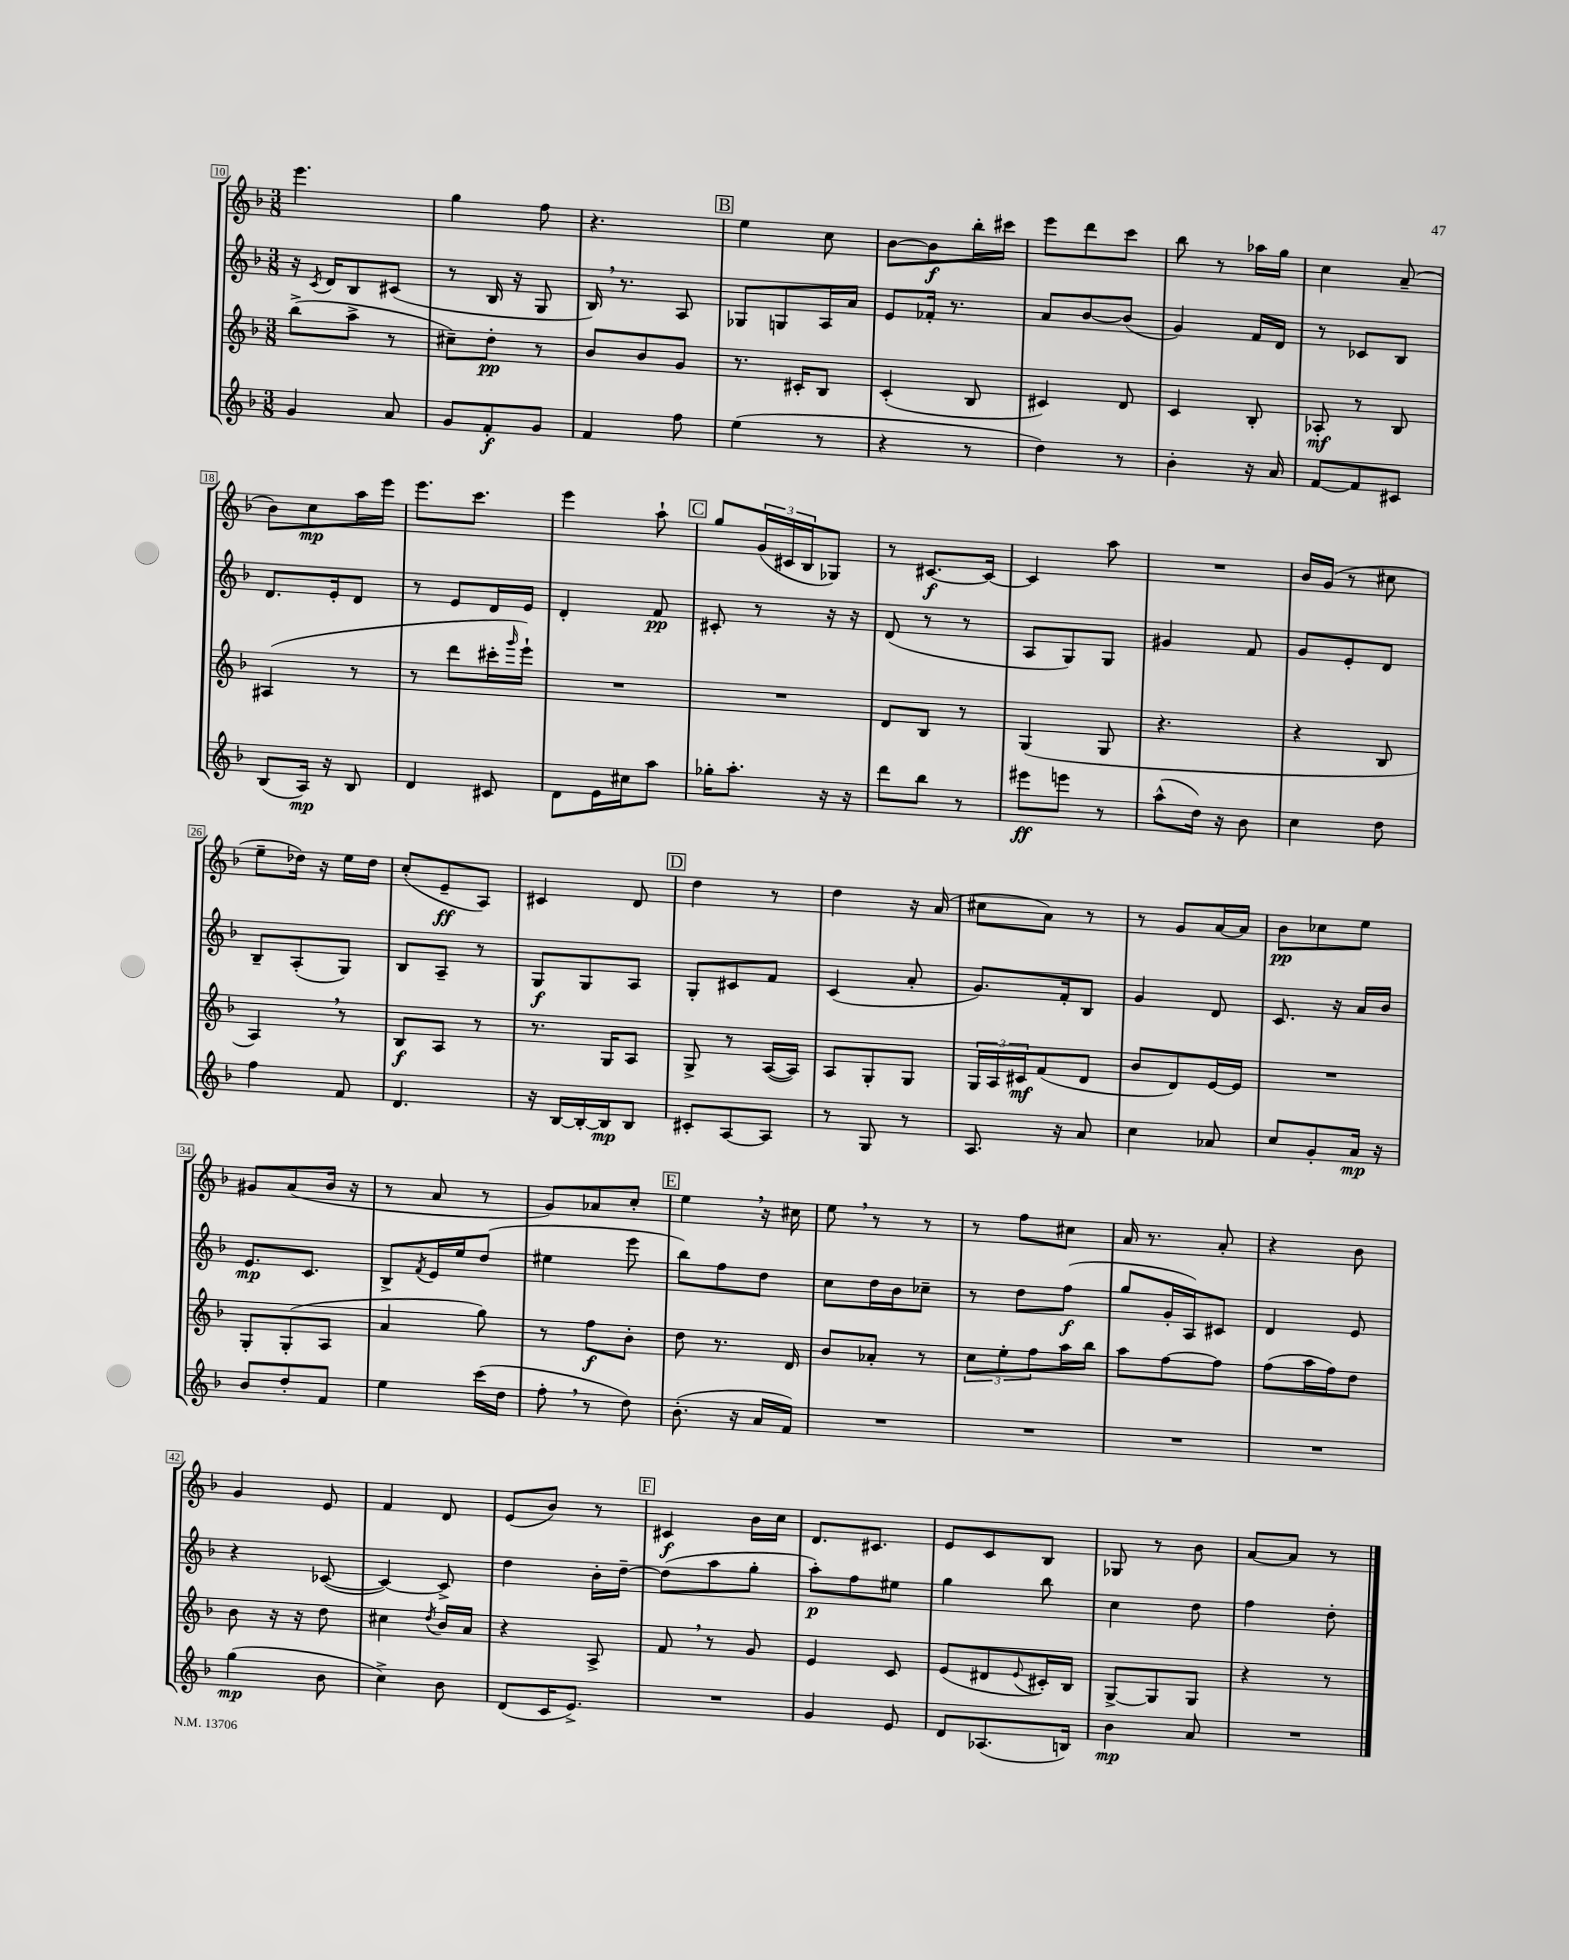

**kern	**kern	**kern	**kern
*staff4	*staff3	*staff2	*staff1
*clefG2	*clefG2	*clefG2	*clefG2
*k[b-]	*k[b-]	*k[b-]	*k[b-]
*M3/8	*M3/8	*M3/8	*M3/8
4g	(8bb-^	16r	4.eee
.	.	8qc	.
.	.	16d	.
.	8aa^	8B-	.
8a	8r	(8c#	.
=	=	=	=
8g	8cc#~)	8r	4gg
8f'	8dd'	16B-	.
.	.	16r	.
8g	8r	8G	8ff
=	=	=	=
4f	8b-	16B-)	4.r
.	.	8.r	.
.	8b-	.	.
8ff	8g	8A	.
=	=	=	=
(4ee	8.r	8G-	4ee
.	.	8G	.
.	16c#'	.	.
8r	8B-	16A	8cc
.	.	16a	.
=	=	=	=
4r	(4c'	8e	[8b-
.	.	16f-'	8b-]
.	.	8.r	.
8r	8B-	.	16bb-'
.	.	.	16ccc#
=	=	=	=
4dd)	4c#)	8a	8eee
.	.	[8b-	8ddd
8r	8d	(8b-]	8ccc
=	=	=	=
4b-'	4c	4g)	8bb-
.	.	.	8r
16r	8B-'	16f	16aa-
16a	.	16d	16gg
=	=	=	=
[8f	8A-'	8r	4cc
8f]	8r	8c-	.
8c#	8B-	8B-	(8a~
=	=	=	=
(8B-	(4A#	8.d	8b-)
16A)	.	.	8cc
16r	.	16e'	.
8B-	8r	8d	16aa
.	.	.	16eee
=	=	=	=
4d	8r	8r	8.eee
.	8ddd	8e	.
.	.	.	8.ccc
8c#	16ccc#'	16d	.
.	16qqggg	.	.
.	16eee`)	16e	.
=	=	=	=
8d	4.r	4d'	4eee
16e	.	.	.
16cc#	.	.	.
8aa	.	8f	8aa`
=	=	=	=
16gg-'	4.r	8c#'	8gg
8.aa'	.	.	.
.	.	8r	(24g
.	.	.	24c#
.	.	.	24B-
16r	.	16r	8G-)
16r	.	16r	.
=	=	=	=
8ddd	8d	(8d	8r
8bb-	8B-	8r	[8.c#
8r	8r	8r	.
.	.	.	16c#_
=	=	=	=
8eee#	(4G	8A	4c#]
8eee	.	8G)	.
8r	8G	8G	8aa
=	=	=	=
(8aa^^	4.r	4g#	4.r
16dd)	.	.	.
16r	.	.	.
8b-	.	8f	.
=	=	=	=
4cc	4r	8g	16b-
.	.	.	(16g
.	.	8e'	8r
8dd	8B-	8d	8cc#
=	=	=	=
4ff	4A)	8B-~	8ee~
.	.	(8A'	16dd-)
.	.	.	16r
8f	8r	8G)	16ee
.	.	.	16dd-
=	=	=	=
4.d	8B-	8B-	(8cc'
.	8A	8A~	8e~
.	8r	8r	8A)
=	=	=	=
16r	8.r	8G	4c#
[16B-	.	.	.
16B-'_	.	8G	.
16B-]	16G	.	.
8B-	8A	8A	8d
=	=	=	=
8c#'	8G^	8G'	4dd
[8A	8r	8c#	.
8A]	([16A	8f	8r
.	16A])	.	.
=	=	=	=
8r	8A	(4c	4dd
8G	8G'	.	.
8r	8G	8a'	16r
.	.	.	(16a
=	=	=	=
8.A	24G	8.g)	8cc#
.	24A	.	.
.	24c#	.	.
.	(8f	.	8a)
16r	.	16f'	.
8a	8d	8B-	8r
=	=	=	=
4cc	8b-	4g	8r
.	8d)	.	8g
8a-	[16e	8d	[16a
.	16e]	.	16a]
=	=	=	=
8cc	4.r	8.c	8b-
8g'	.	.	8cc-
.	.	16r	.
16a	.	16a	8ee
16r	.	16b-	.
=	=	=	=
8b-	8G'	8.e	8g#
8dd'	(8G'	.	(8a
.	.	8.c	.
8f	8A	.	16b-
.	.	.	16r
=	=	=	=
4ee	4a	8B-^	8r
.	.	8qf	.
.	.	16e	8a
.	.	16ee	.
(16ccc	8gg)	(8dd	8r
16dd	.	.	.
=	=	=	=
8ff'	8r	4ee#	8g)
8r	8ff	.	8a-
8dd)	8b-'	8eee	8cc'
=	=	=	=
(8.b-'	8dd	8bb-)	4ee
.	8.r	8ff	.
16r	.	.	.
16a	.	8dd	16r
16f)	16d	.	16cc#
=	=	=	=
4.r	8b-	8cc	8ee
.	8a-'	16dd	8r
.	.	16b-	.
.	8r	8cc-~	8r
=	=	=	=
4.r	12cc	8r	8r
.	12ee'	.	.
.	.	8dd	8ff
.	12ff	.	.
.	16aa	(8ff	8cc#
.	16bb-	.	.
=	=	=	=
4.r	8aa	8gg	16a
.	.	.	8.r
.	[8ff	16g'	.
.	.	16A)	.
.	8ff]	8c#	8a'
=	=	=	=
4.r	(8ff	4d	4r
.	16aa	.	.
.	16ff)	.	.
.	8dd	8e	8b-
=	=	=	=
(4gg	8b-	4r	4g
.	16r	.	.
.	16r	.	.
8b-	8dd	([8c-	8e
=	=	=	=
4cc^)	4cc#	4c-_)	4f
.	8qdd	.	.
8b-	16b-	8c-^]	8d
.	16a	.	.
=	=	=	=
(8d	4r	4dd	(8e
16c	.	.	8b-)
8.e^)	.	.	.
.	8A^	16b-'	8r
.	.	[16dd~	.
=	=	=	=
4.r	8f	(8dd]	4c#
.	8r	8aa	.
.	8g	8gg'	16b-
.	.	.	16cc
=	=	=	=
4g	4e	8aa')	8.d
.	.	8ff	.
.	.	.	8.c#
8e	8c	8ee#	.
=	=	=	=
8d	(8e	4gg	8e
(8.A-	8d#	.	8c
.	8qqe	.	.
.	16c#')	8bb-	8B-
16B)	16B-	.	.
=	=	=	=
4b-	[8G^	4cc	8G-
.	8G]	.	8r
8a	8G	8dd	8b-
=	=	=	=
4.r	4r	4ff	[8a
.	.	.	8a]
.	8r	8dd'	8r
==	==	==	==
*-	*-	*-	*-
